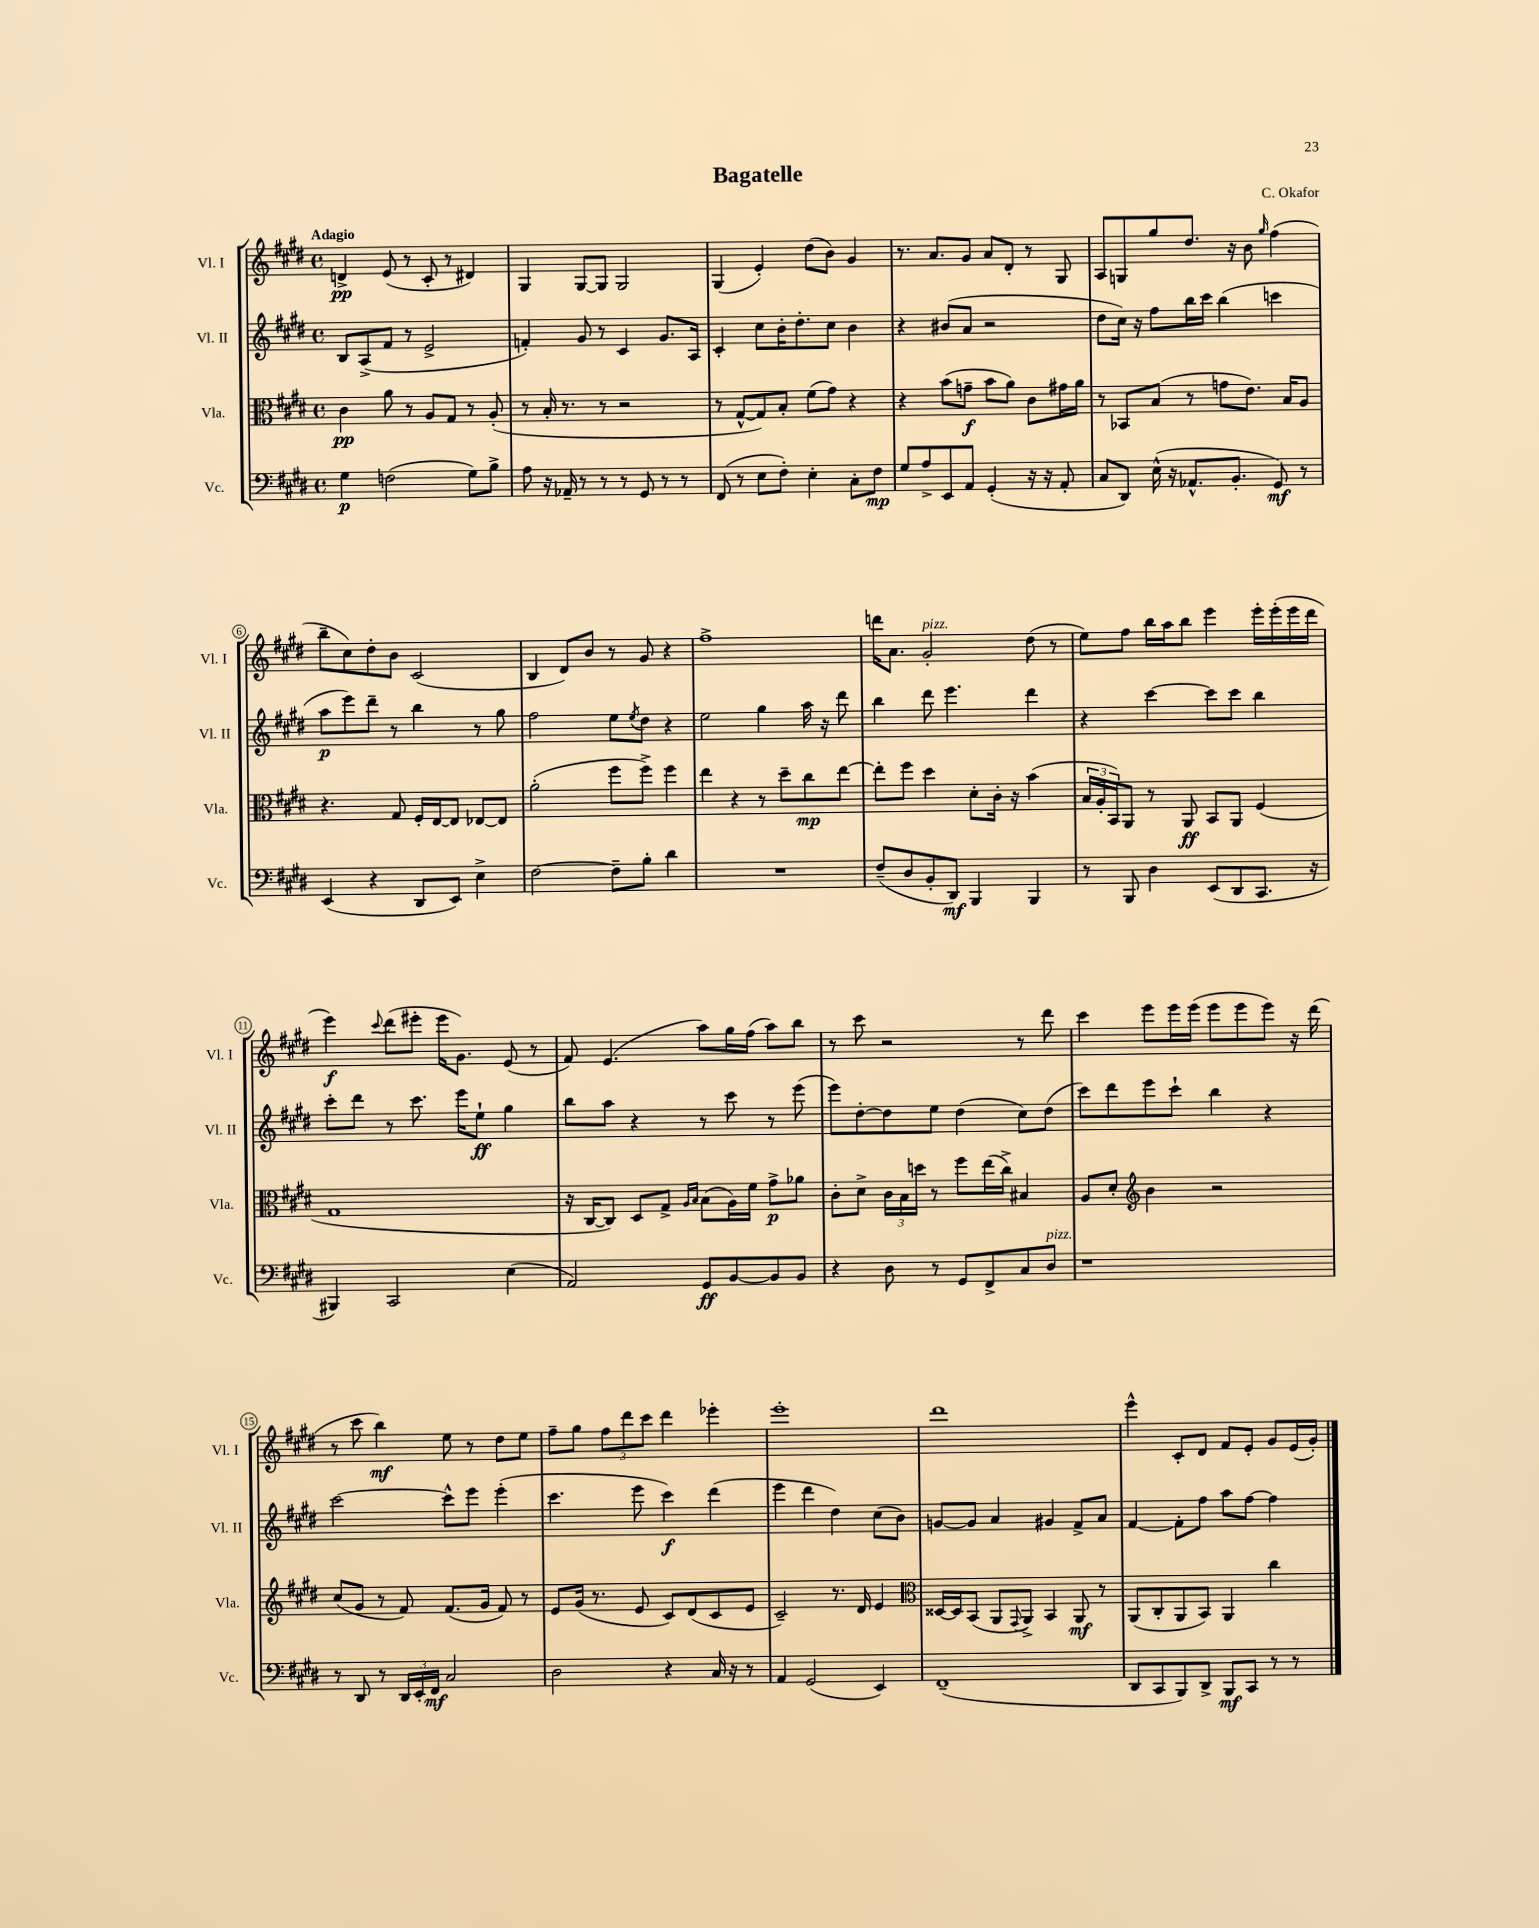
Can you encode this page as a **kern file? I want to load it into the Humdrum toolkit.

**kern	**dynam	**kern	**dynam	**kern	**dynam	**kern	**dynam
*part4	*part4	*part3	*part3	*part2	*part2	*part1	*part1
*staff4	*staff4	*staff3	*staff3	*staff2	*staff2	*staff1	*staff1
*I"Vc.	*	*I"Vla.	*	*I"Vl. II	*	*I"Vl. I	*
*I'Vc.	*	*I'Vla.	*	*I'Vl. II	*	*I'Vl. I	*
*clefF4	*	*clefC3	*	*clefG2	*	*clefG2	*
*k[f#c#g#d#]	*	*k[f#c#g#d#]	*	*k[f#c#g#d#]	*	*k[f#c#g#d#]	*
*M4/4	*	*M4/4	*	*M4/4	*	*M4/4	*
*met(c)	*	*met(c)	*	*met(c)	*	*met(c)	*
=1	=1	=1	=1	=1	=1	=1	=1
!	!	!	!	!	!	!LO:TX:a:B:t=Adagio	!
4G#\	p	4c#\	pp	8B/L	.	4dn^/	pp
.	.	.	.	(8A^/	.	.	.
(2Fn\	.	8a\	.	8f#/J	.	(8e/	.
.	.	8r	.	8r	.	8r	.
.	.	8A/L	.	2e^/	.	8c#'/	.
.	.	8G#/J	.	.	.	8r	.
8G#\L)	.	8r	.	.	.	4d#X/)	.
8B^\J	.	(8A'/	.	.	.	.	.
=2	=2	=2	=2	=2	=2	=2	=2
8A\	.	8r	.	4fn'/)	.	4G#/	.
16r	.	16B'/	.	.	.	.	.
16AA-X~/	.	8.r	.	.	.	.	.
8r	.	.	.	8g#/	.	[8G#/L	.
8r	.	8r	.	8r	.	8G#/J]	.
8r	.	2r	.	4c#/	.	2G#/	.
8GG#/	.	.	.	.	.	.	.
8r	.	.	.	8.g#/L	.	.	.
8r	.	.	.	.	.	.	.
.	.	.	.	16A/Jk	.	.	.
=3	=3	=3	=3	=3	=3	=3	=3
(8FF#/	.	8r	.	4c#'/	.	(4G#/	.
8r	.	[8G#^^/L	.	.	.	.	.
8E\L	.	8G#/])	.	8cc#\L	.	4e'/)	.
8F#'\J)	.	8B'/J	.	16b'\K	.	.	.
.	.	.	.	8.dd#'\	.	.	.
4E'\	.	(8f#\L	.	.	.	(8dd#\L	.
.	.	8g#\J)	.	8cc#\J	.	8b\J)	.
8C#'\L	.	4r	.	4b\	.	4g#/	.
8F#\J	mp	.	.	.	.	.	.
=4	=4	=4	=4	=4	=4	=4	=4
8G#/L	.	4r	.	4r	.	8.r	.
8A^/	.	.	.	.	.	.	.
.	.	.	.	.	.	8.a/L	.
8EE/	.	(8b\L	.	(8b#X/L	.	.	.
8AA/J	.	8gn~\J	f	8a/J	.	8g#/J	.
(4GG#'/	.	8b\L	.	2r	.	8a/L	.
.	.	8a\J)	.	.	.	8d#'/J	.
16r	.	8c#\L	.	.	.	8r	.
16r	.	.	.	.	.	.	.
8AA'/	.	16g#X\L	.	.	.	8G#/	.
.	.	16a\JJ	.	.	.	.	.
=5	=5	=5	=5	=5	=5	=5	=5
8C#/L	.	8r	.	8dd#\L	.	8A/L	.
8DD#/J)	.	8BB-X/L	.	16cc#\Jk)	.	8Gn/	.
.	.	.	.	16r	.	.	.
(16E^^\	.	(8B/J	.	8ff#\L	.	8gg#/	.
16r	.	.	.	.	.	.	.
8.AA-X^^/L	.	8r	.	16bb\L	.	8.dd#/J	.
.	.	.	.	16ccc#\JJ	.	.	.
.	.	8gn\L	.	(4bb\	.	.	.
8.BB'/J	.	.	.	.	.	16r	.
.	.	8.e\J)	.	.	.	8b\	.
.	.	.	.	.	.	16qqgg#/	.
8GG#/)	mf	.	.	4cccn\	.	(4ff#\	.
.	.	16B/KL	.	.	.	.	.
8r	.	8A/J	.	.	.	.	.
!!LO:LB:g=z
=6	=6	=6	=6	=6	=6	=6	=6
(4EE/	.	4.r	.	8aa\L	p	8bb~\L	.
.	.	.	.	8eee\)	.	8cc#\)	.
4r	.	.	.	8ddd#~\J	.	8dd#'\	.
.	.	8G#/	.	8r	.	8b\J	.
8DD#/L	.	16F#'/LL	.	4bb\	.	(2c#/	.
.	.	[16E/J	.	.	.	.	.
8EE/J)	.	8E/J]	.	.	.	.	.
4E^\	.	[8E-X/L	.	8r	.	.	.
.	.	8E-/J]	.	8gg#\	.	.	.
=7	=7	=7	=7	=7	=7	=7	=7
[2F#\	.	(2a'\	.	2ff#\	.	4B/	.
.	.	.	.	.	.	8d#/L)	.
.	.	.	.	.	.	8b/J	.
8F#~\L]	.	8ff#\L	.	8ee\L	.	8r	.
.	.	.	.	8qee/	.	.	.
8B'\J	.	8ff#^\J)	.	8dd#\J	.	8g#/	.
4d#\	.	4ff#\	.	4r	.	4r	.
=8	=8	=8	=8	=8	=8	=8	=8
1r	.	4ee\	.	2ee\	.	1ff#^	.
.	.	4r	.	.	.	.	.
.	.	8r	.	4gg#\	.	.	.
.	.	8dd#~\L	.	.	.	.	.
.	.	8cc#\	mp	16aa\	.	.	.
.	.	.	.	16r	.	.	.
.	.	[8ee\J	.	8ddd#\	.	.	.
=9	=9	=9	=9	=9	=9	=9	=9
(8F#~/L	.	8ee'\L]	.	4bb\	.	16dddn\KL	.
.	.	.	.	.	.	8.a\J	.
8D#/	.	8ff#\J	.	.	.	.	.
!	!	!	!	!	!	!LO:TX:a:i:t=pizz.	!
8BB'/	.	4dd#\	.	8ddd#\	.	2g#'/	.
8DD#/J)	mf	.	.	4.eee\	.	.	.
4BBB/	.	8d#'\L	.	.	.	.	.
.	.	16c#'\Jk	.	.	.	.	.
.	.	16r	.	.	.	.	.
4BBB/	.	(4b\	.	4ddd#\	.	(8dd#\	.
.	.	.	.	.	.	8r	.
=10	=10	=10	=10	=10	=10	=10	=10
8r	.	24B/LL	.	4r	.	8ee\L)	.
.	.	24A'/	.	.	.	.	.
.	.	24BB/J)	.	.	.	.	.
8BBB/	.	8AA/J	.	.	.	8ff#\J	.
4D#\	.	8r	.	[4ccc#\	.	16bb\LL	.
.	.	.	.	.	.	16aa\J	.
.	.	8AA/	ff	.	.	8bb\J	.
(8EE/L	.	8BB/L	.	8ccc#\L]	.	4eee\	.
8DD#/	.	8AA/J	.	8ccc#\J	.	.	.
8.CC#/J	.	(4F#/	.	4bb\	.	16eee'\LL	.
.	.	.	.	.	.	(16eee'\	.
.	.	.	.	.	.	16eee\	.
16r	.	.	.	.	.	16ddd#\JJ	.
!!LO:LB:g=z
=11	=11	=11	=11	=11	=11	=11	=11
4BBB#X/)	.	1G#	.	8ccc#'\L	.	4eee\)	f
.	.	.	.	8ddd#\J	.	.	.
.	.	.	.	.	.	8qqccc#/	.
2CC#/	.	.	.	8r	.	(8ddd#\L	.
.	.	.	.	8.ccc#\	.	8eee#X'\J	.
.	.	.	.	.	.	16eee#\KL	.
.	.	.	.	16eee\KL	.	8.g#\J)	.
.	.	.	.	8ee`\J	ff	.	.
(4E\	.	.	.	4gg#\	.	(8e/	.
.	.	.	.	.	.	8r	.
=12	=12	=12	=12	=12	=12	=12	=12
2AA/)	.	16r	.	8bb\L	.	8f#/)	.
.	.	[16C#/KL	.	.	.	.	.
.	.	8C#/J])	.	8aa\J	.	(4.e/	.
.	.	8D#/L	.	4r	.	.	.
.	.	8G#^/J	.	.	.	.	.
.	.	16qqA/LL	.	.	.	.	.
.	.	16qqB/JJ	.	.	.	.	.
8GG#/L	ff	(8B\L	.	8r	.	8aa\L)	.
[8BB/	.	16A\L)	.	8ccc#\	.	16gg#\L	.
.	.	16f#\JJ	.	.	.	(16ff#\JJ	.
8BB/]	.	8g#^\L	p	8r	.	8aa\L)	.
8BB/J	.	8a-X\J	.	(8eee\	.	8bb\J	.
=13	=13	=13	=13	=13	=13	=13	=13
4r	.	8c#'\L	.	8eee\L)	.	8r	.
.	.	8d#^\J	.	[8dd#'\	.	8ccc#\	.
8D#\	.	24c#\LL	.	8dd#\]	.	2r	.
.	.	24B\	.	.	.	.	.
.	.	24ddn\JJ	.	.	.	.	.
8r	.	8r	.	8ee\J	.	.	.
8GG#/L	.	8ff#\L	.	(4dd#\	.	.	.
8FF#^/	.	(16ee\L	.	.	.	.	.
.	.	16cc#^\JJ)	.	.	.	.	.
8C#/	.	4B#X/	.	8cc#\L)	.	8r	.
!LO:TX:a:i:t=pizz.	!	!	!	!	!	!	!
8D#/J	.	.	.	(8dd#\J	.	8ddd#\	.
=14	=14	=14	=14	=14	=14	=14	=14
1r	.	8A/L	.	8ccc#\L)	.	4ccc#\	.
.	.	8d#'/J	.	8ddd#\	.	.	.
*	*	*clefG2	*	*	*	*	*
.	.	4b\	.	8eee\	.	8eee\L	.
.	.	.	.	8ccc#`\J	.	16eee\L	.
.	.	.	.	.	.	(16eee\JJ	.
.	.	2r	.	4bb\	.	8eee\L	.
.	.	.	.	.	.	8eee\	.
.	.	.	.	4r	.	8eee\J)	.
.	.	.	.	.	.	16r	.
.	.	.	.	.	.	(16ddd#\	.
!!LO:LB:g=z
=15	=15	=15	=15	=15	=15	=15	=15
8r	.	(8cc#/L	.	[2ccc#\	.	8r	.
8DD#/	.	8g#/J	.	.	.	8ccc#\	.
8r	.	8r	.	.	.	4bb\)	mf
24DD#/LL	.	8f#/)	.	.	.	.	.
24EE'/	.	.	.	.	.	.	.
24FF#/JJ	mf	.	.	.	.	.	.
2C#/	.	(8.f#/L	.	8ccc#^^\L]	.	8ee\	.
.	.	.	.	8eee\J	.	8r	.
.	.	16g#/Jk	.	.	.	.	.
.	.	8f#/)	.	(4eee'\	.	8dd#\L	.
.	.	8r	.	.	.	8ee\J	.
=16	=16	=16	=16	=16	=16	=16	=16
2D#\	.	8e/L	.	4.ccc#\	.	8ff#~\L	.
.	.	(16g#/Jk	.	.	.	8gg#\J	.
.	.	8.r	.	.	.	.	.
.	.	.	.	.	.	12ff#\L	.
.	.	.	.	.	.	12ddd#\	.
.	.	8e/	.	8eee\	.	.	.
.	.	.	.	.	.	12ccc#\J	.
4r	.	8c#/L)	.	4ccc#\)	f	4ddd#\	.
.	.	(8d#/	.	.	.	.	.
16C#/	.	8c#/	.	(4ddd#\	.	4eee-X'\	.
16r	.	.	.	.	.	.	.
8r	.	8e/J	.	.	.	.	.
=17	=17	=17	=17	=17	=17	=17	=17
4AA/	.	2c#~/)	.	4eee\	.	1eee'	.
(2GG#/	.	.	.	4ddd#\	.	.	.
.	.	8.r	.	4dd#\)	.	.	.
.	.	16d#/	.	.	.	.	.
4EE/)	.	4e/	.	(8cc#\L	.	.	.
.	.	.	.	8b\J)	.	.	.
=18	=18	=18	=18	=18	=18	=18	=18
*	*	*clefC3	*	*	*	*	*
(1FF#~	.	[16D##X/LL	.	[8gn/L	.	1ddd#	.
.	.	16D##/J]	.	.	.	.	.
.	.	(8BB/J	.	8g/J]	.	.	.
.	.	8AA/L	.	4a/	.	.	.
.	.	8qqGG#/	.	.	.	.	.
.	.	8AA^/J)	.	.	.	.	.
.	.	4BB/	.	4g#X/	.	.	.
.	.	8AA/	mf	8f#^/L	.	.	.
.	.	8r	.	8a/J	.	.	.
=19	=19	=19	=19	=19	=19	=19	=19
8DD#/L	.	(8AA/L	.	[4f#/	.	4eee^^\	.
8CC#/	.	8C#'/	.	.	.	.	.
8BBB/)	.	8AA/	.	8f#'\L]	.	8c#'/L	.
8DD#^/J	.	8BB/J)	.	8ff#\J	.	8d#/J	.
8BBB/L	mf	4AA/	.	8aa\L	.	8f#/L	.
8CC#/J	.	.	.	[8ff#\J	.	8e'/J	.
8r	.	4cc#\	.	4ff#\]	.	8g#/L	.
8r	.	.	.	.	.	(16e/L	.
.	.	.	.	.	.	16g#'/JJ)	.
==	==	==	==	==	==	==	==
*-	*-	*-	*-	*-	*-	*-	*-
